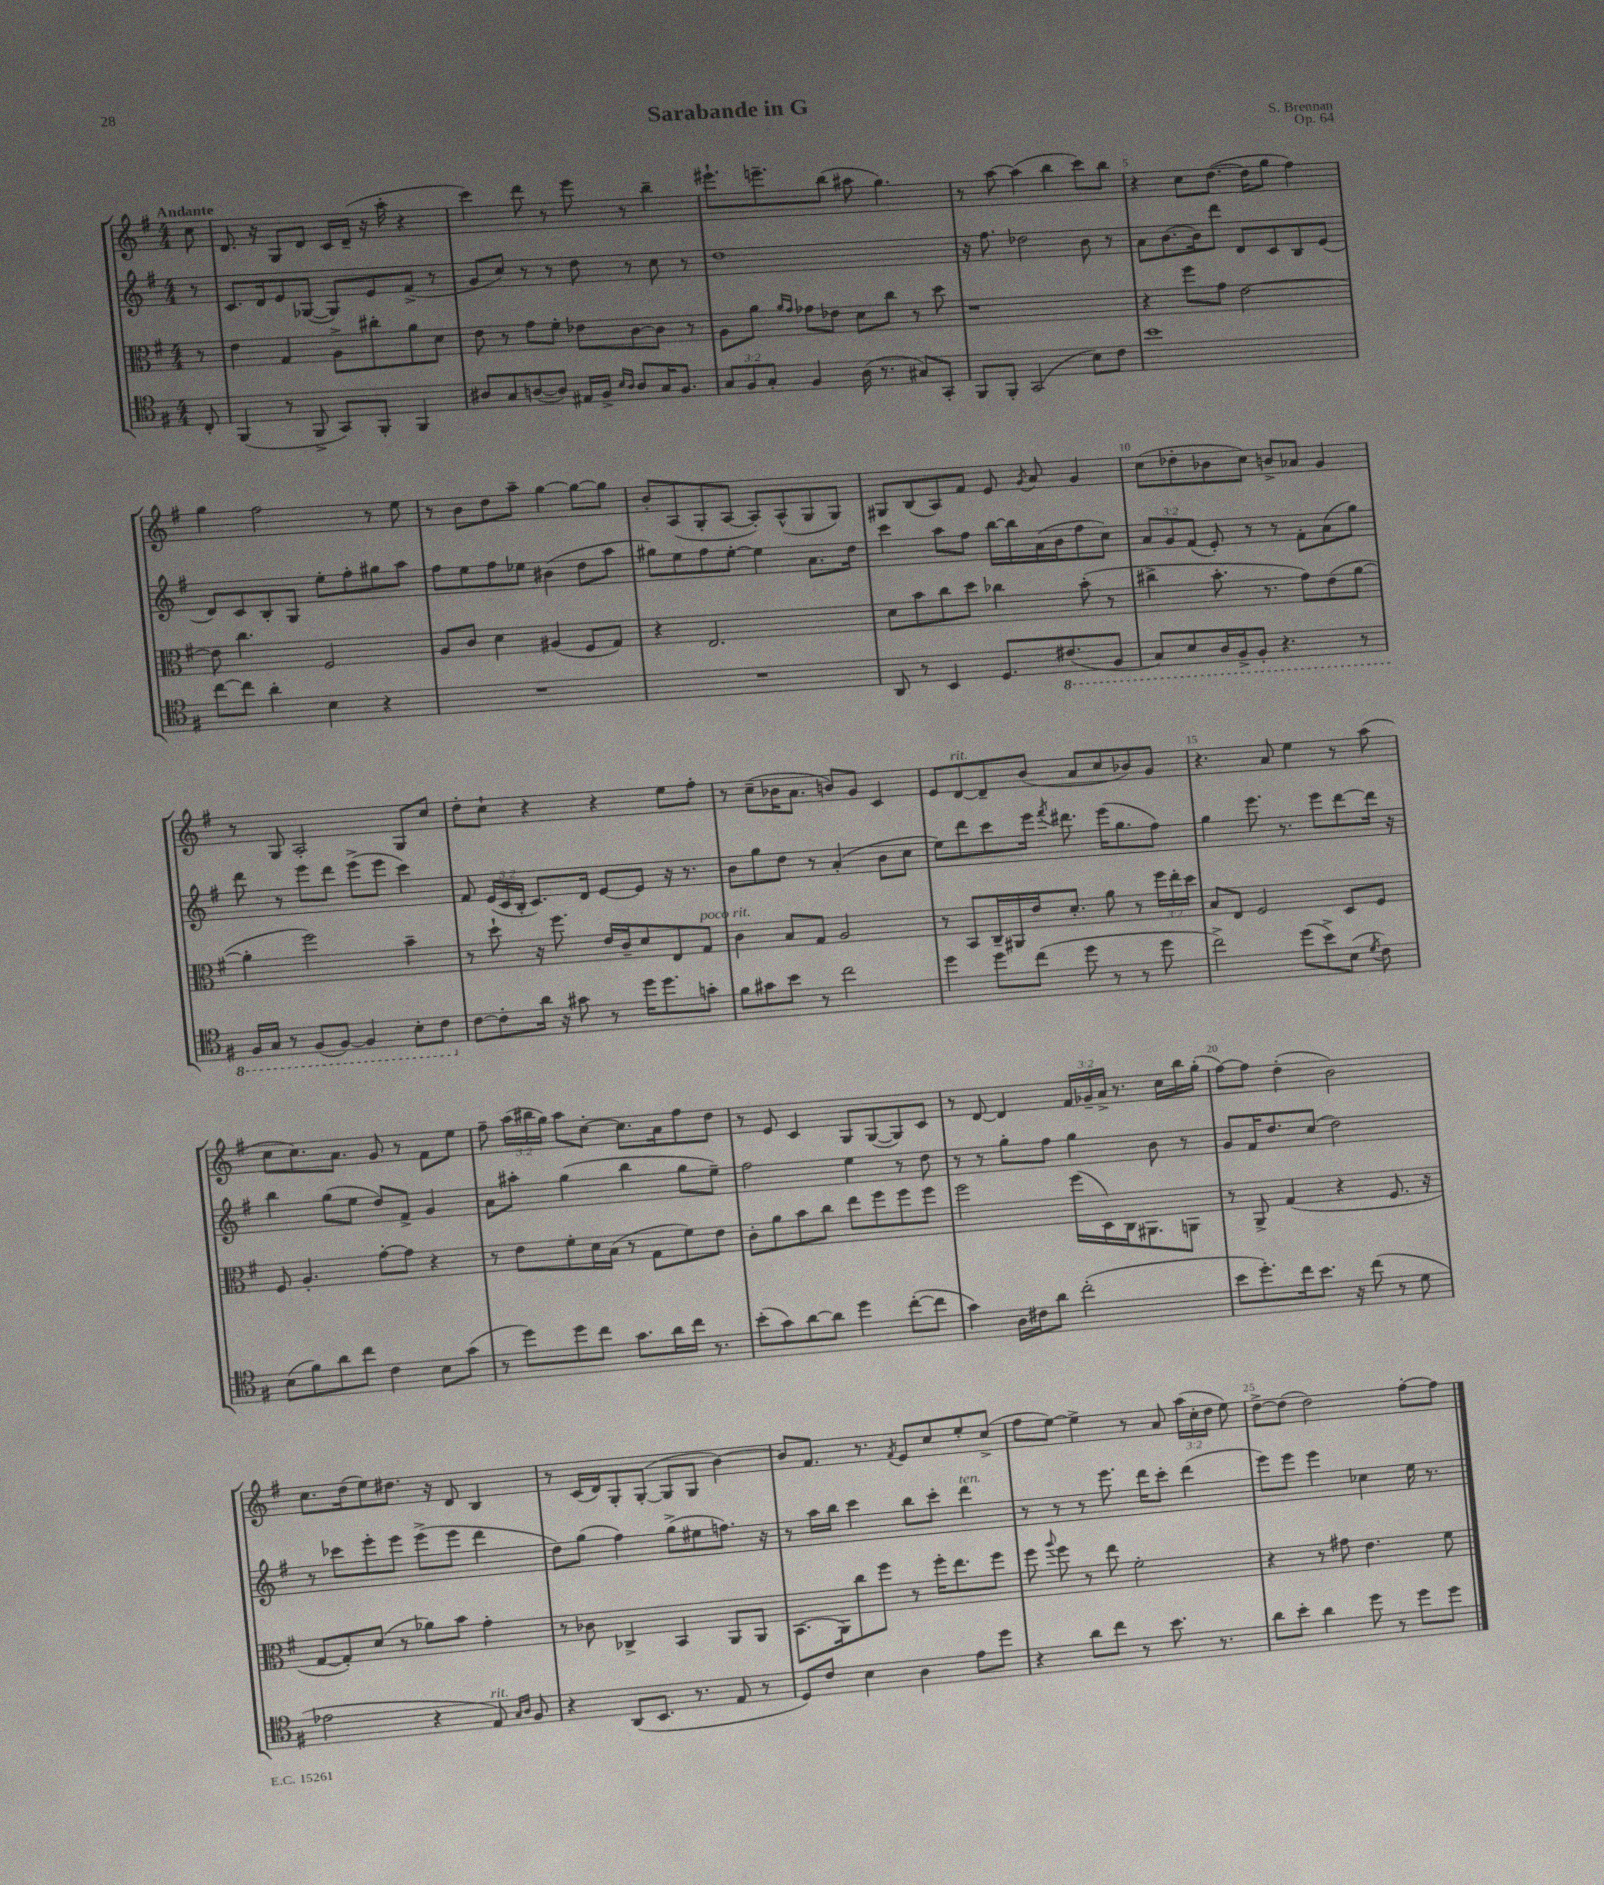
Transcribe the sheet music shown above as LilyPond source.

\header { title = "Sarabande in G" composer = "S. Brennan" opus = "Op. 64" }
<<
\new StaffGroup <<
\new Staff = "s0" {
    \clef treble \key g \major \numericTimeSignature \time 4/4 \override Staff.TupletNumber.text = #tuplet-number::calc-fraction-text \partial 8 \tempo "Andante"
    \autoBeamOff c''8 |
    d'8. r16 g8[ d'8] c'16[ d'16]--( r16 a''16-. r4 |
    c'''4) d'''8 r8 e'''8 r8 b''4-- |
    eis'''8.[-! e'''8.-- b''8]( ais''8 g''4.) |
    r8 a''8~ a''4( b''4 c'''8[) b''8] |
    r4 c''8[ d''8.]~( d''16[ g''8] fis''4) |
    g''4 fis''2 r8 e''8 |
    r8 b'8[ d''8 a''8]-- g''4~ g''8[~ g''8] |
    b'8[-. a8( g8-. a8]~ a8[-.) a8-^( g8 g8]) |
    gis8[ b8( a8) fis'8] e'8 \acciaccatura { g'8 } a'8 g'4 |
    c''8[( des''8-. bes'8 c''8]) b'8[-> aes'8] g'4 |
    r8 g8 a2-. g8[ c''8] |
    d''8[-. c''8]-! r4 r4 e''8[ fis''8]-. |
    r8 c''8[--( bes'16 a'8.] b'8[) g'8] c'4 |
    e'8[ d'8~^\markup { \italic "rit." } d'8-- b'8]( a'8[ c''8 bes'8) g'8] |
    r4. a'8 e''4 r8 a''8( |
    c''8[ c''8.) a'8.] g'8 r8 fis'8[ e''8] |
    fis''8-- \tuplet 3/2 { a''16[( bis''16 g''16]) } a''8[ c''8]~-. c''8.[ a'16 fis''8 d''8] |
    r8 e'8 c'4 g8[ g8~( g8) c'8] |
    r8 d'8~ d'4 \tuplet 3/2 { fis'16[ ges'16-- a'16]-> } r8. c''16[ b''16 g''16]-.( |
    fis''8[~) fis''8] d''4-.( b'2) |
    c''8.[ d''16( e''8) dis''8.] r16 d'8 b4 |
    r8 c'16[( d'16) g8-. g8]~-.( g8[ g8] b'4~) |
    b'8[ fis'8.] r8. \acciaccatura { fis'8 } e'8[ c''8 e''8-. c''8]->( |
    fis''8[ e''8]~) e''4-> r8 a'8 \tuplet 3/2 { a''16[( c''16-. d''16] } e''8) |
    d''8[~-> d''8]( d''2) fis''8[~-. fis''8] \bar "|." |
}
\new Staff = "s1" {
    \clef treble \key g \major \numericTimeSignature \time 4/4 \override Staff.TupletNumber.text = #tuplet-number::calc-fraction-text \partial 8
    \autoBeamOff r8 |
    c'8.[ d'16 e'8 ges8]~( ges8[) e'8 fis'8]->( r8 |
    g'8[ c''8]) r8 r8 d''8 r8 c''8 r8 |
    d''1 |
    r16 fis''8. des''2 b'8 r8 |
    a'8[ b'8.~ b'16 d'''8] d'8[ c'8 b8 e'8]( |
    d'8[) c'8 b8-. g8] e''8[-. fis''8-. gis''8 a''8] |
    fis''8[ e''8 fis''8 ees''8] bis'4( d''8[ a''8] |
    gis''8[) e''8 fis''8 e''8]~-. e''4 a'8.[ d''16] |
    c'''4 a''8[ fis''8] b''16[~ b''16 a'16( b'16 fis''8 c''8]) |
    \tuplet 3/2 { a'8[ g'8 fis'8]( } e'8-.) r8 r8 fis'8[-. a'8( g''8]) |
    d'''8 r8 e'''8[ d'''8] e'''8[->( e'''8] c'''4) |
    fis'8 \tuplet 3/2 { e'16[( c'16 b16]-. } c'8.[) d'16] e'8[~ e'8] r16 r8. |
    b'8[ g''8 d''8] r8 a'4-.( b'8[ c''8] |
    e''8[) d'''8 c'''8 e'''16] \acciaccatura { fis'''8 } dis'''8. e'''16[( g''8. fis''8]) |
    g''4 e'''8. r8. e'''8[ d'''8~ d'''16] r16 |
    b''4 g''8[( e''8] d''8[) fis'8]-> g'4 |
    a'8[ ais''8]-. g''4( b''4 g''8[ e''8]--) |
    fis''2 e''4 r8 d''8 |
    r8 r8 g''8[-. fis''8] g''4 b'8 r8 |
    g'8[ fis'16 d''8. c''8]( d''2) |
    r8 ces'''8[ e'''8-. e'''8] e'''8[->( e'''8] d'''4 |
    d''8[) g''8]( fis''4) g''8[->( eis''8 f''8.]) r16 |
    r8 a''16[ b''16] c'''4 b''8[ c'''8]-. d'''4^\markup { \italic "ten." } |
    r8 r8 r8 e'''8. d'''16[ c'''8]-. d'''4( |
    e'''8[) e'''8] e'''4 ces''4 e''16 r8. \bar "|." |
}
\new Staff = "s2" {
    \clef alto \key g \major \numericTimeSignature \time 4/4 \override Staff.TupletNumber.text = #tuplet-number::calc-fraction-text \partial 8
    \autoBeamOff r8 |
    e'4 g4 a8[-> cis''8-. a'8 d'8] |
    e'8 r8 g'8[ fis'8]-. ees'8[ c'8~ c'8] r8 |
    a8[ a'8] \grace { a'16[ g'16] } ges'8[ ees'8] d'8[ c''8] r8 d''8 |
    r1 |
    r4 fis''8[ g'8] e'2~ |
    e'8 c''4. fis2 |
    a8[ c'8] d'4 ais4( fis8[ g8]) |
    r4 e2. |
    d'8[ b'8 c''8 d''8] ces''4 b'8-.( r8 |
    cis''4-> b'8.-. r8. g'8[) e'8( a'8]~ |
    a'4-. fis''2) b'4-- |
    r8 d''8-! r16 fis''8. e'16[ c'16-- d'8 e8 g8]^\markup { \italic "poco rit." } |
    c'4 b8[ g8] a2 |
    r8 b,8[ c16-- ais,16 e'16 d'8.]-. a'8 r8 \tuplet 3/2 { fis''16[ e''16-. d''16] } |
    b8[ e8] fis2 d8[ fis8] |
    fis8 a4.-. g'8[~-. g'8] r4 |
    r8 e'8[ fis'8-. d'16 b16]( r8 g8[ fis'8) e'8] |
    c'8[-. a'8 b'8 c''8] e''8[ fis''8 fis''8 fis''8] |
    fis''2 fis''16[( d16) c16 ais,8. a,8] |
    r8 a,8-> g4( r4 fis8. r16 |
    g8[~ g8-.) d'8]( r8 aes'8[) b'8] g'4-. |
    r8 ces'8 ces4-> b,4 a,8[ a,8] |
    b,8.[( a,16) c''8 fis''8] r8 fis''16[-. e''8. fis''8] |
    fis''8 \appoggiatura { a''8 } fis''8 r8 e''8 fis'2-. |
    r4 r8 gis'8 e'4. fis'8 \bar "|." |
}
\new Staff = "s3" {
    \clef tenor \key g \major \numericTimeSignature \time 4/4 \override Staff.TupletNumber.text = #tuplet-number::calc-fraction-text \partial 8
    \autoBeamOff c8-. |
    fis,4( r8 fis,8-> g,8[) fis,8]-. fis,4 |
    ais8[ g8 a8~( a8]) eis16[ fis16]-> \grace { b16[ a16] } a8[ g16 fis8.] |
    \tuplet 3/2 { g8[ fis8 g8]-. } fis4 a16( r8. gis8[) g,8]-. |
    fis,8[ fis,8]-. g,2( b8[) c'8] |
    b'1 |
    c''8[~ c''8] a'4-. b4 r4 |
    R1 |
    R1 |
    a,8 r8 b,4 d8.[ \ottava #-1 cis8.( fis,8] |
    g,8[) b,8 a,16 fis,16-> fis,8]-. r4. r8 |
    fis,16[ g,16] r8 fis,8[( fis,8]~) fis,4 b,8[-. c8] \ottava #0 |
    c'8[~ c'8-. a'16] r16 gis'8 r8 d''16[ d''8. g'8]-. |
    fis'8[ gis'8 b'8] r8 c''2 |
    d''4 d''8[ c''8]( d''8 r8 r8 d''8 |
    c''2->) d''8[( b'8->) b8]( \acciaccatura { d'8 } c'8) |
    b8[( fis'8) a'8 c''8] c'4 b8[ g'8]( |
    r8 d''8[) d''8 c''8] g'8.[ a'16 c''16] r8. |
    b'8[-.( g'8) a'8~ a'8] d''4 c''8[~-.( c''8] |
    g'4) a16[ cis'16 a'8] c''2-.( |
    b'8[ d''8.-.) c''16 b'8.] r16 c''8( r8 d'8 |
    ees'2 r4 e8^\markup { \italic "rit." }) \grace { g16[ a16] } fis8 |
    r4 a,8[( b,8.] r8. e8 r8 |
    d8[) c'8] b4 a4 e'8[ d''8] |
    r4 a'8[ c''8] r8 b'8. r8. |
    a'8[ b'8]-. a'4 d''8 r8 d''8[ d''8] \bar "|." |
}
>>
>>
\layout { \context { \Score \override BarNumber.break-visibility = ##(#f #t #t) barNumberVisibility = #(every-nth-bar-number-visible 5) } }
